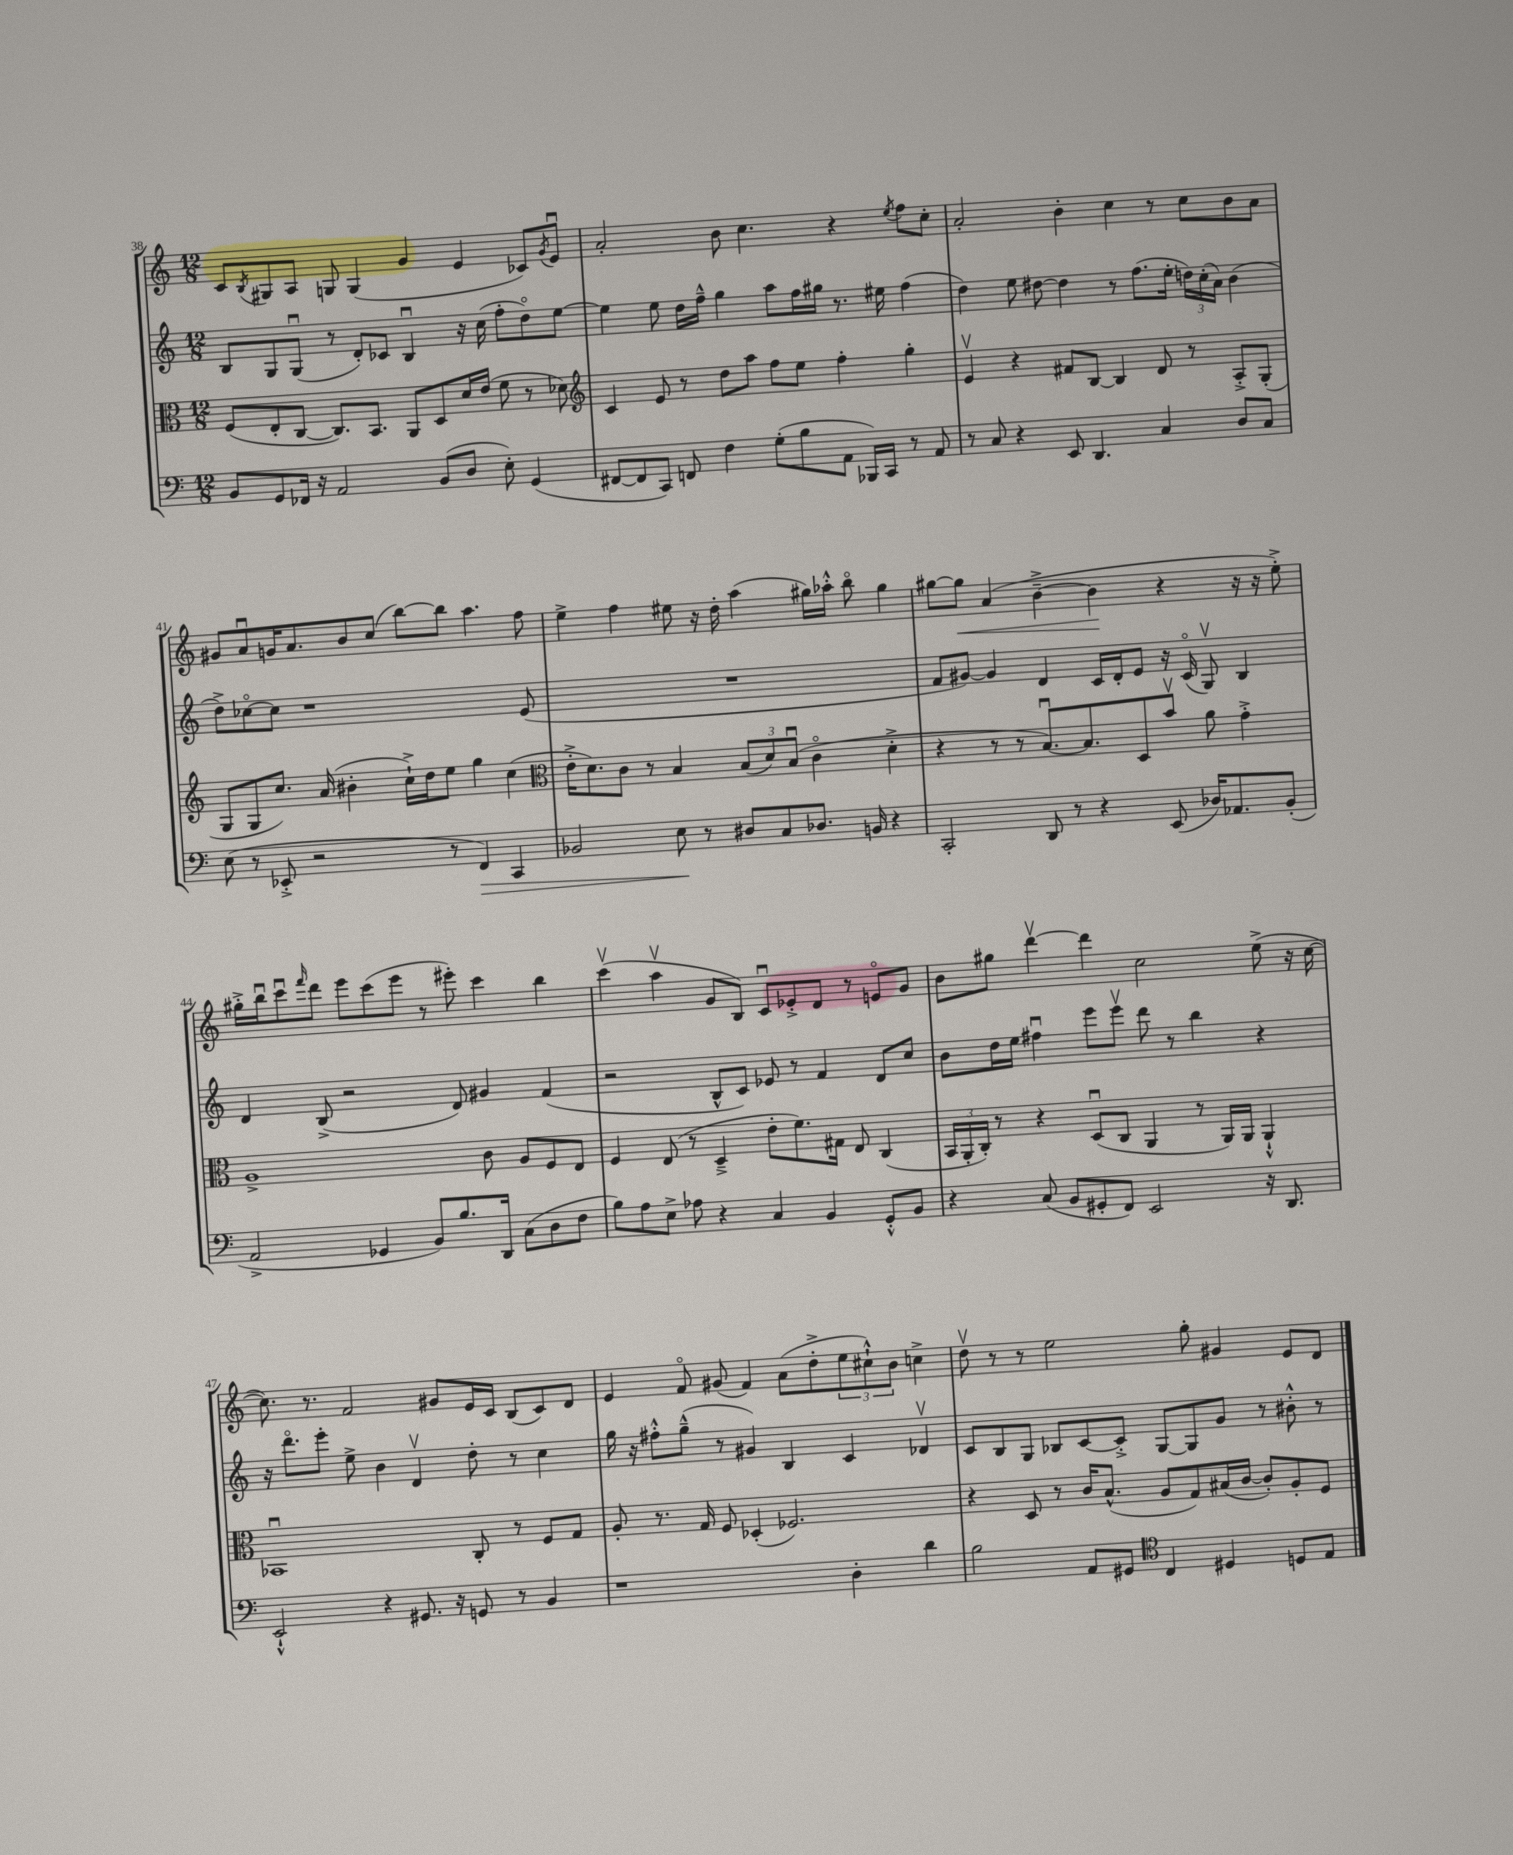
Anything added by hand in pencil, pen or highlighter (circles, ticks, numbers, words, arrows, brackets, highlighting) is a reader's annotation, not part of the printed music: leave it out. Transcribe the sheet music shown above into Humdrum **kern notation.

**kern	**dynam	**kern	**kern	**kern	**dynam
*part4	*part4	*part3	*part2	*part1	*part1
*staff4	*staff4	*staff3	*staff2	*staff1	*staff1
*clefF4	*	*clefC3	*clefG2	*clefG2	*
*k[]	*	*k[]	*k[]	*k[]	*
*M12/8	*	*M12/8	*M12/8	*M12/8	*
=38	=38	=38	=38	=38	=38
8BB/L	.	(8F/L	8B/L	8c/L	.
.	.	.	.	8qB/	.
8GG/	.	8E'/	8G/	8G#X/	.
16FF-X/Jk	.	[8C/J	(8Gu/J	8A/J	.
16r	.	.	.	.	.
2AA/	.	8.C/L])	8r	8Gn/	.
.	.	.	8d'/L)	(4G/	.
.	.	8.BB/J	.	.	.
.	.	.	8c-X/J	.	.
.	.	8AA/L	4Bu/	4g/	.
(8BB/L	.	8D/	.	.	.
8D/J	.	16d/L	16r	4e/	.
.	.	(16e/JJ	(16cc\	.	.
8E'\)	.	8f\	8ff'\L	.	.
(4GG/	.	8r	8dd\)	8c-X/L)	.
.	.	.	.	8qg/	.
.	.	8d-X\)	[8ee\J	8eu/J	.
=39	=39	=39	=39	=39	=39
*	*	*clefG2	*	*	*
[8FF#X/L	.	4c/	4ee\]	2a'/	.
8FF#/]	.	.	.	.	.
8CC/J)	.	8e/	8ee\	.	.
8FFn/	.	8r	16dd\LL	.	.
.	.	.	16ff~^^\JJ	.	.
4F\	.	8dd\L	4gg\	8b\	.
.	.	8aa\J	.	4.cc\	.
(8G'\L	.	8ff\L	8aa\L	.	.
8B\	.	8ee\J	16ff\L	.	.
.	.	.	16gg#X\JJ	.	.
8AA\J	.	4ff'\	8.r	4r	.
16BBB-X/LL)	.	.	.	.	.
16CC/JJ	.	.	16ee#X\	.	.
.	.	.	.	8qee/	.
8r	.	4gg'\	(4ff\	8ff\L	.
8AA/	.	.	.	8cc'\J	.
=40	=40	=40	=40	=40	=40
8r	.	4ev/	4dd\)	2a'/	.
8C/	.	.	.	.	.
4r	.	4r	8ee\	.	.
.	.	.	[8dd#X\	.	.
8EE/	.	8f#X/L	4dd#\]	4b'\	.
4.DD/	.	[8B/J	.	.	.
.	.	4B/]	8r	4cc\	.
.	.	.	(8.ff\L	.	.
4C/	.	8d/	.	8r	.
.	.	.	16ee'\Jk	.	.
.	.	8r	24ddn\LL)	8cc\L	.
.	.	.	(24cc'\	.	.
.	.	.	24a\JJ)	.	.
8D/L	.	8A'^/L	(4b\	8b\	.
8C/J	.	(8G'/J	.	8a\J	.
!!LO:LB:g=z
=41	=41	=41	=41	=41	=41
(8E\	.	8G/L	8dd^\L)	8g#X/L	.
8r	.	8G/	[8cc-X\	8au/	.
8EE-X'^/	.	8.cc/J)	8cc-\J]	16gn/K	.
.	.	.	.	8.a/	.
2r	.	.	1r	.	.
.	.	(16a/	.	.	.
.	.	4b#X'\	.	8b/	.
.	.	.	.	(8cc/J	.
.	.	16cc`^\LL)	.	[8bb\L)	.
.	.	16dd\J	.	.	.
8r	.	8ee\J	.	8bb\J]	.
!	!LO:HP:b	!	!	!	!
4FF/)	>	4gg\	.	4.aa\	.
4CC/	.	(4cc\	.	.	.
.	.	.	(8e/	8ff\	.
=42	=42	=42	=42	=42	=42
*	*	*clefC3	*	*	*
2BB-X/	.	16e'^\KL	1.r	4ee^\	.
.	.	8.d\)	.	.	.
.	.	8c\J	.	4ff\	.
.	.	8r	.	.	.
8E\	.	4B/	.	8ee#X\	.
8r	]	.	.	16r	.
.	.	.	.	16dd'\	.
8D#X/L	.	(12B/L	.	(4aa\	.
.	.	12d/)	.	.	.
8C/	.	.	.	.	.
.	.	(12Bu/J	.	.	.
8.D-X/J	.	4c\	.	16gg#X\LL)	.
.	.	.	.	16aa-X'^^\JJ	.
.	.	.	.	8bb\	.
16BBn/	.	.	.	.	.
4r	.	4d'^\	.	4gg#\	.
=43	=43	=43	=43	=43	=43
2CC'/	.	4r	8f/L	[8gg#X\L	.
!	!	!	!	!	!LO:HP:b
.	.	.	[8g#X/J)	8gg#\J]	<
.	.	8r	4g#/]	(4a/	.
.	.	8r	.	.	.
8DD/	.	[8.Bu/L)	4d/	[4b~^\	.
8r	.	.	.	.	.
.	.	8.B/]	.	.	.
4r	.	.	16c/LL	4b\]	.
.	.	.	16d'/J	.	.
.	.	8D/	8e/J	.	.
(8EE/	.	8bv/J	16r	4r	[
.	.	.	(16c/	.	.
16D-X/KL)	.	8a\	8Gv/)	.	.
8.AA-X/	.	.	.	.	.
.	.	4g'^\	4B/	16r	.
.	.	.	.	16r	.
(8BB'/J	.	.	.	8ee'^\)	.
!!LO:LB:g=z
=44	=44	=44	=44	=44	=44
2AA^/	.	1A^	4d/	16gg#X'^\LL	.
.	.	.	.	16bbu\J	.
.	.	.	.	8cccu\	.
.	.	.	.	16qqfff/	.
.	.	.	(8B^/	8ddd\J	.
.	.	.	2r	8eee\L	.
4GG-X/	.	.	.	(8ccc\	.
.	.	.	.	8eee\J	.
8BB/L)	.	.	.	8r	.
8.B/	.	.	8d/)	8eee#X'\)	.
.	.	8c\	4g#X/	4ccc\	.
16DD/Jk	.	.	.	.	.
(8C\L	.	8A/L	.	.	.
8D\	.	8F/	(4f/	4bb\	.
8F\J	.	8E/J	.	.	.
=45	=45	=45	=45	=45	=45
8B\L)	.	4F/	2r	(4cccv\	.
8A\	.	.	.	.	.
8E^\J	.	(8E/	.	4aav\	.
8A-X\	.	8r	.	.	.
4r	.	4D~^/	8B^^/L	8g/L	.
.	.	.	8c/J)	8B/J)	.
4C/	.	8e'\L	8e-X/	8cu/L	.
.	.	8.f\)	8r	8e-X'^/	.
4BB/	.	.	4f/	8d/J	.
.	.	16G#X\Jk	.	.	.
.	.	8E/	.	8r	.
8GG'^^/L	.	(4C/	8d/L	8en/L	.
8BB/J	.	.	8cc/J	8g/J	.
=46	=46	=46	=46	=46	=46
4r	.	24BB/LL	8b\L	8b\L	.
.	.	24AA'/	.	.	.
.	.	24C'/JJ)	.	.	.
.	.	8r	16dd\L	8gg#X\J	.
.	.	.	16ee\JJ	.	.
(8C/	.	4r	4ff#Xu\	[4dddv\	.
8BB/L	.	.	.	.	.
8GG#X'/	.	(8Du/L	8eee\L	4ddd\]	.
8FF/J)	.	8C/J	8eeev\J	.	.
2EE/	.	4AA/	8ddd\	2cc\	.
.	.	.	8r	.	.
.	.	8r	4bb\	.	.
.	.	16AA/LL)	.	.	.
.	.	16AA/JJ	.	.	.
16r	.	4AA`^^/	4r	(8ee^\	.
8.DD/	.	.	.	.	.
.	.	.	.	16r	.
.	.	.	.	[16cc\	.
!!LO:LB:g=z
=47	=47	=47	=47	=47	=47
2EE`^^/	.	1BB-Xu	16r	8.cc\])	.
.	.	.	8.ddd\L	.	.
.	.	.	.	8.r	.
.	.	.	8eee'\J	.	.
.	.	.	8ee^\	2f/	.
4r	.	.	4b\	.	.
8.GG#X/	.	.	4dv/	.	.
.	.	.	.	8g#X/L	.
16r	.	.	.	.	.
8GGn/	.	8C'/	8dd'\	16e/L	.
.	.	.	.	16c/JJ	.
8r	.	8r	8r	(8B/L	.
4BB/	.	8F/L	4cc\	8c/)	.
.	.	8G/J	.	8d/J	.
=48	=48	=48	=48	=48	=48
1r	.	8A'/	16gg\	4e/	.
.	.	.	16r	.	.
.	.	8.r	8ff#X'^^\L	.	.
.	.	.	(8gg~^^\J	8f/	.
.	.	16G/	.	.	.
.	.	8F/	8r	(8g#X/	.
.	.	(4D-X'/	4g#X/)	4f/)	.
.	.	2.F-X/)	4B/	(8a\L	.
.	.	.	.	8dd'^\	.
4D'\	.	.	4c/	12ee\	.
.	.	.	.	12cc#X`^^\)	.
.	.	.	.	12b\J	.
4d\	.	.	4d-Xv/	4ccn^\	.
=49	=49	=49	=49	=49	=49
2B\	.	4r	8c/L	8ddv\	.
.	.	.	8B/	8r	.
.	.	8D/	8G/J	8r	.
.	.	8r	8B-X/L	2ee\	.
8AA/L	.	16c/KL	[8c/	.	.
.	.	(8.B^^/J	.	.	.
8GG#X/J	.	.	8c'^/J]	.	.
*clefC4	*	*	*	*	*
4C/	.	8A/L	[8G/L	.	.
.	.	8G/)	8G/]	8gg'\	.
4D#X/	.	(16B#X/L	8g/J	4g#X/	.
.	.	[16c/JJ	.	.	.
.	.	8c'/L])	8r	.	.
8Dn/L	.	8A'/	8b#X'^^\	8e/L	.
8E/J	.	8F/J	8r	8d/J	.
==	==	==	==	==	==
*-	*-	*-	*-	*-	*-
